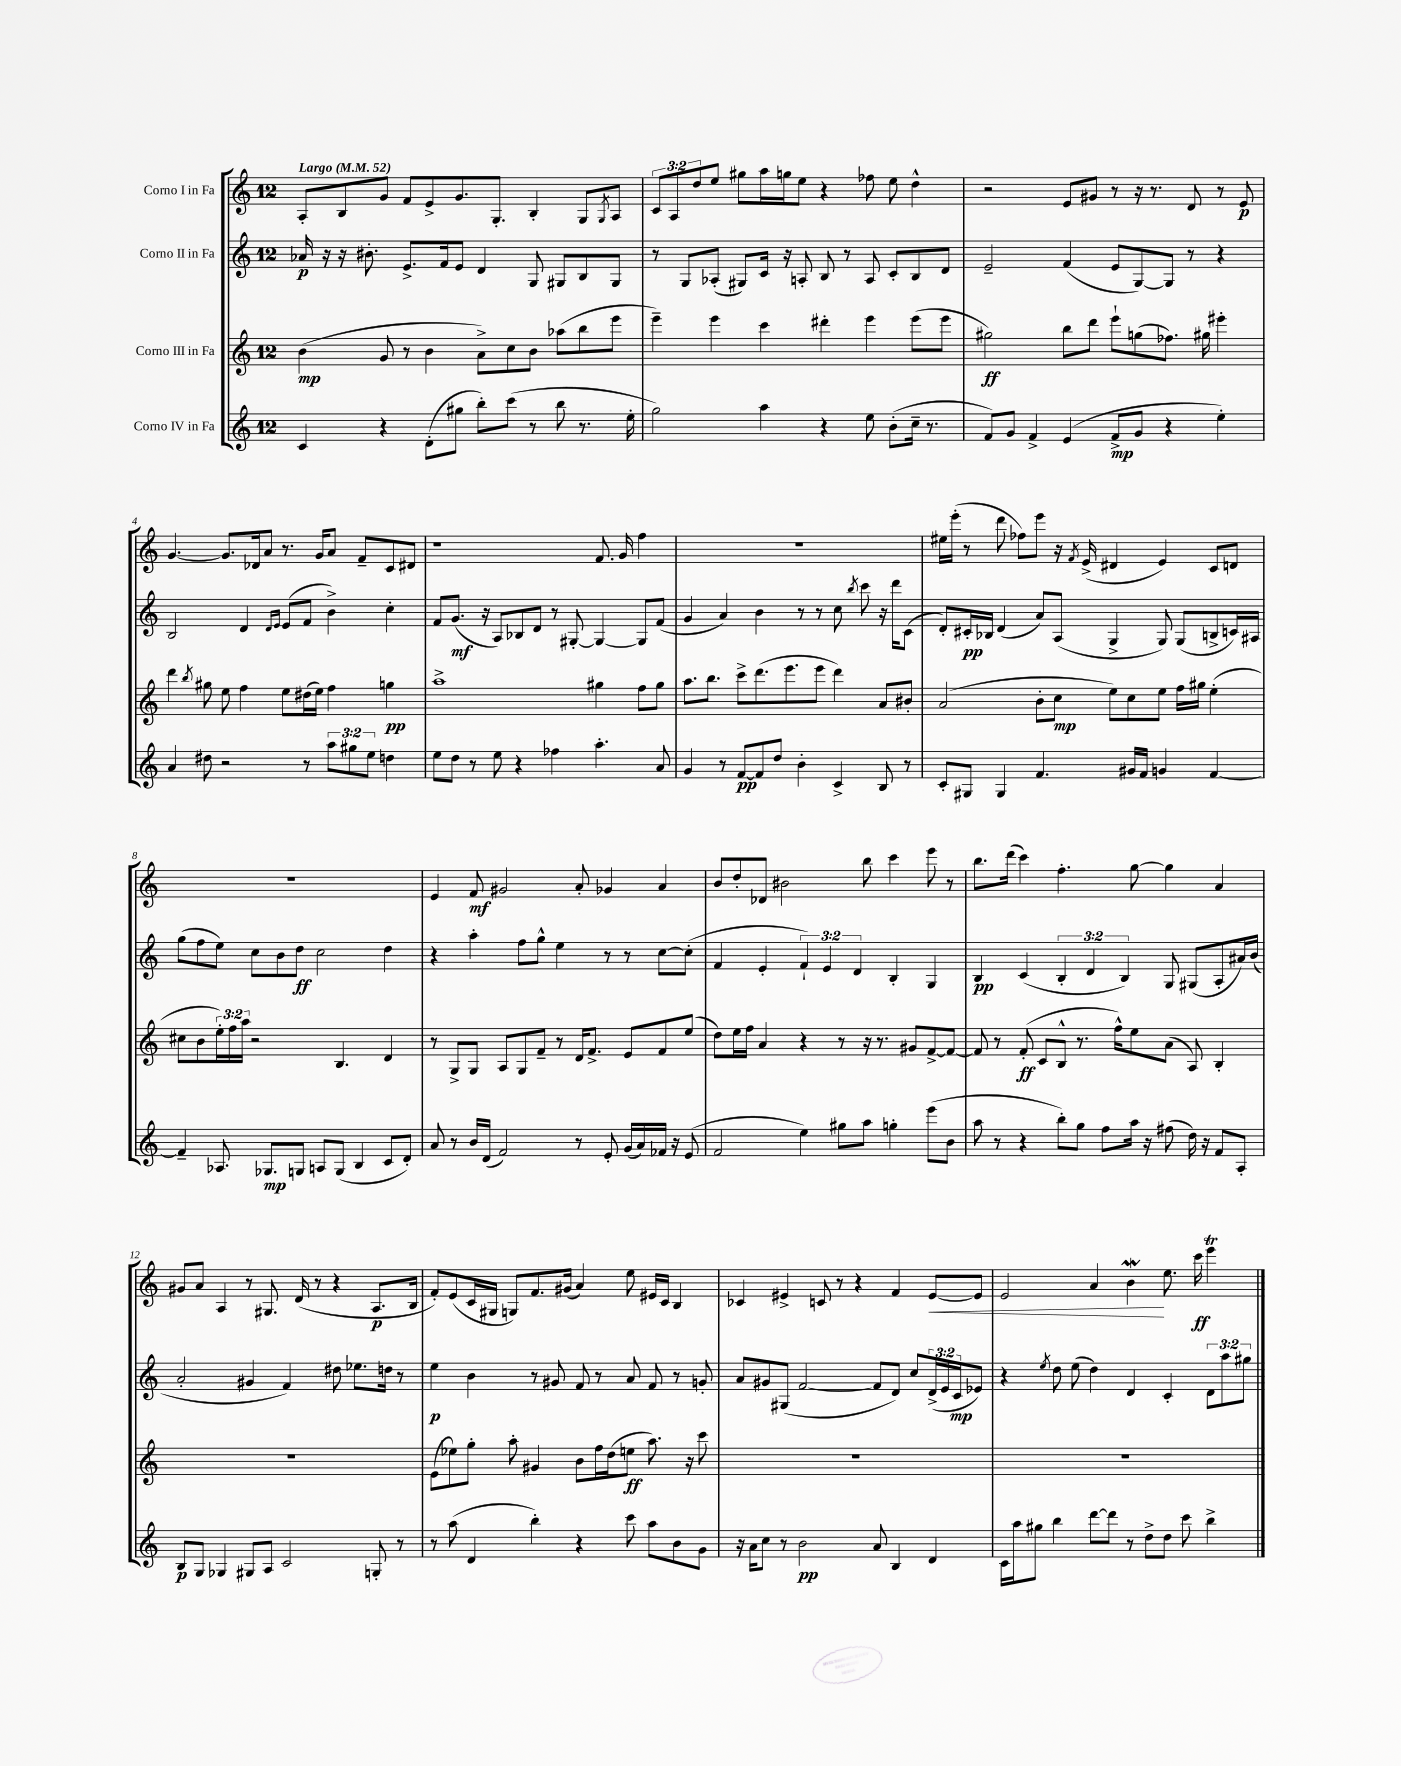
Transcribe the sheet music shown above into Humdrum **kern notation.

**kern	**dynam	**kern	**dynam	**kern	**dynam	**kern	**dynam
*part4	*part4	*part3	*part3	*part2	*part2	*part1	*part1
*staff4	*staff4	*staff3	*staff3	*staff2	*staff2	*staff1	*staff1
*I"Corno IV in Fa	*	*I"Corno III in Fa	*	*I"Corno II in Fa	*	*I"Corno I in Fa	*
*clefG2	*	*clefG2	*	*clefG2	*	*clefG2	*
*k[]	*	*k[]	*	*k[]	*	*k[]	*
*M12/8	*	*M12/8	*	*M12/8	*	*M12/8	*
*MM52	*	*MM52	*	*MM52	*	*MM52	*
=1	=1	=1	=1	=1	=1	=1	=1
!	!	!	!	!	!	!LO:TX:a:B:t=Largo	!
4c/	.	(4b\	mp	16a-X/	p	8A'/L	.
.	.	.	.	16r	.	.	.
.	.	.	.	16r	.	8B/	.
.	.	.	.	8.b#X'\	.	.	.
4r	.	8g/	.	.	.	8g/J	.
.	.	8r	.	8.e^/L	.	8f/L	.
(8d'\L	.	4b\	.	.	.	8e^/	.
.	.	.	.	16f/k	.	.	.
8gg#X\J	.	.	.	8e/J	.	8.g/	.
8bb'\L)	.	8a^\L)	.	4d/	.	.	.
.	.	.	.	.	.	8.G'/J	.
(8ccc\J	.	8cc\	.	.	.	.	.
8r	.	8b\J	.	8G/	.	4B'/	.
8bb\	.	(8aa-X\L	.	8G#X/L	.	.	.
8.r	.	8bb\	.	8B/	.	8G/L	.
.	.	.	.	.	.	8qG/	.
.	.	8eee\J	.	8G#/J	.	8A/J	.
16ee'\	.	.	.	.	.	.	.
=2	=2	=2	=2	=2	=2	=2	=2
2gg\)	.	4eee~\)	.	8r	.	12c/L	.
.	.	.	.	.	.	12A/	.
.	.	.	.	8G/L	.	.	.
.	.	.	.	.	.	12dd/	.
.	.	4eee\	.	(8A-X'/J	.	8ee/J	.
.	.	.	.	8G#X/L)	.	8gg#X\L	.
4aa\	.	4ccc\	.	16c/Jk	.	16aa\L	.
.	.	.	.	16r	.	16ggn\J	.
.	.	.	.	8An'/	.	8ee\J	.
4r	.	4ddd#X'\	.	8B/	.	4r	.
.	.	.	.	8r	.	.	.
8ee\	.	4eee\	.	8A/	.	8ff-X\	.
(8b'\L	.	.	.	8c'/L	.	8ee\	.
16cc~\Jk	.	(8eee\L	.	8B/	.	4dd^^\	.
8.r	.	.	.	.	.	.	.
.	.	8eee\J	.	8d/J	.	.	.
=3	=3	=3	=3	=3	=3	=3	=3
8f/L)	.	2gg#X\)	ff	2e~/	.	2r	.
8g/J	.	.	.	.	.	.	.
4f^/	.	.	.	.	.	.	.
(4e/	.	8bb\L	.	(4f/	.	8e/L	.
.	.	8ddd\J	.	.	.	8g#X/J	.
8f^/L	mp	8eee`\L	.	8e/L	.	8r	.
8g/J	.	(8ggn\	.	[8G/)	.	16r	.
.	.	.	.	.	.	8.r	.
4r	.	8.ff-X\J)	.	8G/J]	.	.	.
.	.	.	.	8r	.	8d/	.
.	.	16gg#X\	.	.	.	.	.
4ee'\)	.	4eee#X'\	.	4r	.	8r	.
.	.	.	.	.	.	8e/	p
!!LO:LB:g=z
=4	=4	=4	=4	=4	=4	=4	=4
4a/	.	4ddd\	.	2B/	.	[4.g/	.
.	.	8qbb/	.	.	.	.	.
8dd#X\	.	8gg#X\	.	.	.	.	.
2r	.	8ee\	.	.	.	8.g/L]	.
.	.	4ff\	.	4d/	.	.	.
.	.	.	.	.	.	16d-X/k	.
.	.	.	.	.	.	8a/J	.
.	.	.	.	16qqd/LL	.	.	.
.	.	.	.	16qqe/JJ	.	.	.
.	.	8ee\L	.	(8e/L	.	8.r	.
8r	.	(16dd#X\L	.	8f/J	.	.	.
.	.	16ee\JJ)	.	.	.	16g/KL	.
12aa\L	.	4ff\	.	4b^\)	.	8a/J	.
12gg#X\	.	.	.	.	.	.	.
.	.	.	.	.	.	8f~/L	.
12ee\J	.	.	.	.	.	.	.
4ddn\	.	4ggn\	pp	4cc'\	.	8c/	.
.	.	.	.	.	.	8d#X/J	.
=5	=5	=5	=5	=5	=5	=5	=5
8ee\L	.	1aa^	.	8f/L	.	1r	.
8dd\J	.	.	.	(8.g/J	mf	.	.
8r	.	.	.	.	.	.	.
.	.	.	.	16r	.	.	.
8ee\	.	.	.	8A/L)	.	.	.
4r	.	.	.	8B-X/	.	.	.
.	.	.	.	8d/J	.	.	.
4ff-X\	.	.	.	8r	.	.	.
.	.	.	.	[8G#X'/	.	.	.
4.aa'\	.	4gg#X\	.	4G#/_	.	8.f/	.
.	.	.	.	.	.	16g/	.
.	.	8ff\L	.	8G#/L]	.	4ff\	.
8a/	.	8gg#\J	.	(8f/J	.	.	.
=6	=6	=6	=6	=6	=6	=6	=6
4g/	.	8.aa\L	.	4g/	.	1.r	.
.	.	8.bb\J	.	.	.	.	.
8r	.	.	.	4a/)	.	.	.
[8f/L	pp	8ccc^\L	.	.	.	.	.
8f/]	.	(8.ddd\	.	4b\	.	.	.
8dd/J	.	.	.	.	.	.	.
.	.	8.eee\	.	.	.	.	.
4b'\	.	.	.	8r	.	.	.
.	.	8eee\J	.	8r	.	.	.
4c^/	.	4ddd\)	.	8cc\	.	.	.
.	.	.	.	8qbb/	.	.	.
.	.	.	.	8ccc\	.	.	.
8B/	.	8a/L	.	16r	.	.	.
.	.	.	.	16ddd\KL	.	.	.
8r	.	8b#X'/J	.	(8c\J	.	.	.
=7	=7	=7	=7	=7	=7	=7	=7
8c'/L	.	(2a/	.	8d'/L)	.	16ee#X\LL	.
.	.	.	.	.	.	(16eee'\JJ	.
8G#X/J	.	.	.	16c#X'/L	pp	8r	.
.	.	.	.	16B-X/JJ	.	.	.
4G#/	.	.	.	(4d/	.	8ddd\	.
.	.	.	.	.	.	8ff-X\L)	.
4.f/	.	8b'\L	.	8a/L)	.	8eee\J	.
.	.	8cc\J	mp	(8A/J	.	16r	.
.	.	.	.	.	.	8qf/	.
.	.	.	.	.	.	(16e^/	.
.	.	8ee\L)	.	4G^/	.	4d#X/	.
16g#X/LL	.	8cc\	.	.	.	.	.
16f/JJ	.	.	.	.	.	.	.
4gn/	.	8ee\J	.	8G/)	.	4e/)	.
.	.	16ff\LL	.	(8G/L	.	.	.
.	.	16gg#X\JJ	.	.	.	.	.
[4f/	.	(4ee'\	.	8Bn^/	.	8c/L	.
.	.	.	.	16cn/L)	.	8dn/J	.
.	.	.	.	16A#X/JJ	.	.	.
!!LO:LB:g=z
=8	=8	=8	=8	=8	=8	=8	=8
4f~/]	.	8cc#X\L	.	(8gg\L	.	1.r	.
.	.	8b\	.	8ff\	.	.	.
8.A-X/	.	24ee'\L)	.	8ee\J)	.	.	.
.	.	24ff\	.	.	.	.	.
.	.	24aa\JJ	.	.	.	.	.
.	.	2r	.	8cc\L	.	.	.
8.G-X/L	mp	.	.	.	.	.	.
.	.	.	.	8b\	.	.	.
8Gn/J	.	.	.	8dd\J	ff	.	.
8An/L	.	.	.	2cc\	.	.	.
(8G/J	.	4.B/	.	.	.	.	.
4B/	.	.	.	.	.	.	.
8c/L	.	4d/	.	4dd\	.	.	.
8d'/J)	.	.	.	.	.	.	.
=9	=9	=9	=9	=9	=9	=9	=9
8a/	.	8r	.	4r	.	4e/	.
8r	.	8G^/L	.	.	.	.	.
16b/LL	.	8G/J	.	4aa'\	.	8f/	mf
(16d/JJ	.	.	.	.	.	.	.
2f/)	.	8A/L	.	.	.	2g#X/	.
.	.	8G/	.	8ff\L	.	.	.
.	.	8f~/J	.	8gg^^\J	.	.	.
.	.	8r	.	4ee\	.	.	.
8r	.	16d/KL	.	.	.	8a'/	.
.	.	8.f^/J	.	.	.	.	.
8e'/	.	.	.	8r	.	4g-X/	.
(16g/LL	.	8e/L	.	8r	.	.	.
16a/)	.	.	.	.	.	.	.
16f-X/JJ	.	8f/	.	[8cc\L	.	4a/	.
16r	.	.	.	.	.	.	.
(8e/	.	(8ee/J	.	(8cc'\J]	.	.	.
=10	=10	=10	=10	=10	=10	=10	=10
2f/	.	8dd\L)	.	4f/	.	8b/L	.
.	.	16ee\L	.	.	.	8dd'/	.
.	.	16ff\JJ	.	.	.	.	.
.	.	4a/	.	4e'/	.	8d-X/J	.
.	.	.	.	.	.	2b#X\	.
4ee\)	.	4r	.	6f`/)	.	.	.
.	.	.	.	6e/	.	.	.
8gg#X\L	.	8r	.	.	.	.	.
.	.	.	.	6d/	.	.	.
8aa\J	.	16r	.	.	.	8bb\	.
.	.	8.r	.	.	.	.	.
4ggn'\	.	.	.	4B'/	.	4ccc\	.
.	.	8g#X/L	.	.	.	.	.
(8eee\L	.	[8f^/	.	4G/	.	8eee\	.
8b\J	.	8f/J_	.	.	.	8r	.
=11	=11	=11	=11	=11	=11	=11	=11
8aa\	.	8f/]	.	4B/	pp	8.bb\L	.
8r	.	8r	.	.	.	.	.
.	.	.	.	.	.	(16ddd\Jk	.
4r	.	(8f'/	ff	(4c/	.	4ccc\)	.
.	.	8c/L	.	.	.	.	.
8bb'\L)	.	8B^^/J	.	6B'/	.	4.ff'\	.
8gg\J	.	8.r	.	.	.	.	.
.	.	.	.	6d/	.	.	.
8ff\L	.	.	.	.	.	.	.
.	.	16ff^^\KL)	.	.	.	.	.
.	.	.	.	6B/)	.	.	.
16aa\Jk	.	8ee\	.	.	.	[8gg\	.
16r	.	.	.	.	.	.	.
(8ff#X\	.	(8a\J	.	8G/	.	4gg\]	.
16dd\)	.	8A/)	.	(8G#X/L	.	.	.
16r	.	.	.	.	.	.	.
8f/L	.	4B'/	.	8A'/	.	4a/	.
8A'/J	.	.	.	16a#X/L)	.	.	.
.	.	.	.	(16b/JJ	.	.	.
!!LO:LB:g=z
=12	=12	=12	=12	=12	=12	=12	=12
8B/L	p	1.r	.	2a'/	.	8g#X/L	.
8G/J	.	.	.	.	.	8a/J	.
4G-X/	.	.	.	.	.	4A/	.
8G#X/L	.	.	.	4g#X/	.	8r	.
8A/J	.	.	.	.	.	8.G#X/	.
2c/	.	.	.	4f/)	.	.	.
.	.	.	.	.	.	(16d/	.
.	.	.	.	.	.	8r	.
.	.	.	.	8dd#X\	.	4r	.
.	.	.	.	8.ee-X\L	.	.	.
8Gn'/	.	.	.	.	.	8.A/L	p
.	.	.	.	16ddn\Jk	.	.	.
8r	.	.	.	8r	.	.	.
.	.	.	.	.	.	16B/Jk	.
=13	=13	=13	=13	=13	=13	=13	=13
8r	.	(8e\L	.	4ee\	p	8f'/L)	.
(8aa\	.	8ee-X\)	.	.	.	(8e/	.
4d/	.	8gg'\J	.	4b\	.	16c/L	.
.	.	.	.	.	.	16G#X/JJ	.
.	.	8aa'\	.	.	.	8Gn/L)	.
4bb'\)	.	4g#X/	.	8r	.	8.f/	.
.	.	.	.	8g#X/	.	.	.
.	.	.	.	.	.	(16g#X/Jk	.
4r	.	8b\L	.	8f/	.	4a/)	.
.	.	16ff\L	.	8r	.	.	.
.	.	(16dd\J	.	.	.	.	.
8ccc\	.	8een\J	ff	8a/	.	8ee\	.
8aa\L	.	8.aa\)	.	8f/	.	16e#X/LL	.
.	.	.	.	.	.	16c/JJ	.
8b\	.	.	.	8r	.	4B/	.
.	.	16r	.	.	.	.	.
8g\J	.	8ccc\	.	8gn'/	.	.	.
=14	=14	=14	=14	=14	=14	=14	=14
16r	.	1.r	.	8a/L	.	4c-X/	.
16a\KL	.	.	.	.	.	.	.
8cc\J	.	.	.	8g#X/	.	.	.
8r	.	.	.	(8G#X/J	.	4e#X^/	.
2b\	pp	.	.	[2f/	.	.	.
.	.	.	.	.	.	8cn/	.
.	.	.	.	.	.	8r	.
.	.	.	.	.	.	4r	.
8a/	.	.	.	8f/L]	.	.	.
4B/	.	.	.	8d/J)	.	4f/	.
.	.	.	.	8cc/L	.	.	.
!	!	!	!	!	!	!	!LO:HP:b
4d/	.	.	.	(24d^/L	.	[8e#/L	<
.	.	.	.	24e/	.	.	.
.	.	.	.	24c/J	mp	.	.
.	.	.	.	8e-X/J)	.	8e#/J]	.
=15	=15	=15	=15	=15	=15	=15	=15
16c\LL	.	1.r	.	4r	.	2e/	.
16aa\J	.	.	.	.	.	.	.
8gg#X\J	.	.	.	.	.	.	.
.	.	.	.	8qee/	.	.	.
4bb\	.	.	.	8dd\	.	.	.
.	.	.	.	(8ee\	.	.	.
[8ddd\L	.	.	.	4dd\)	.	4a/	.
8ddd\J]	.	.	.	.	.	.	.
8r	.	.	.	4d/	.	4bW\	.
8dd^\L	.	.	.	.	.	.	.
8dd\J	.	.	.	4c'/	.	8.ee\	[
8ccc\	.	.	.	.	.	.	.
.	.	.	.	.	.	16ccc\	ff
4bb^\	.	.	.	12d\L	.	4eeet\	.
.	.	.	.	12aa\	.	.	.
.	.	.	.	12gg#X\J	.	.	.
==	==	==	==	==	==	==	==
*-	*-	*-	*-	*-	*-	*-	*-
